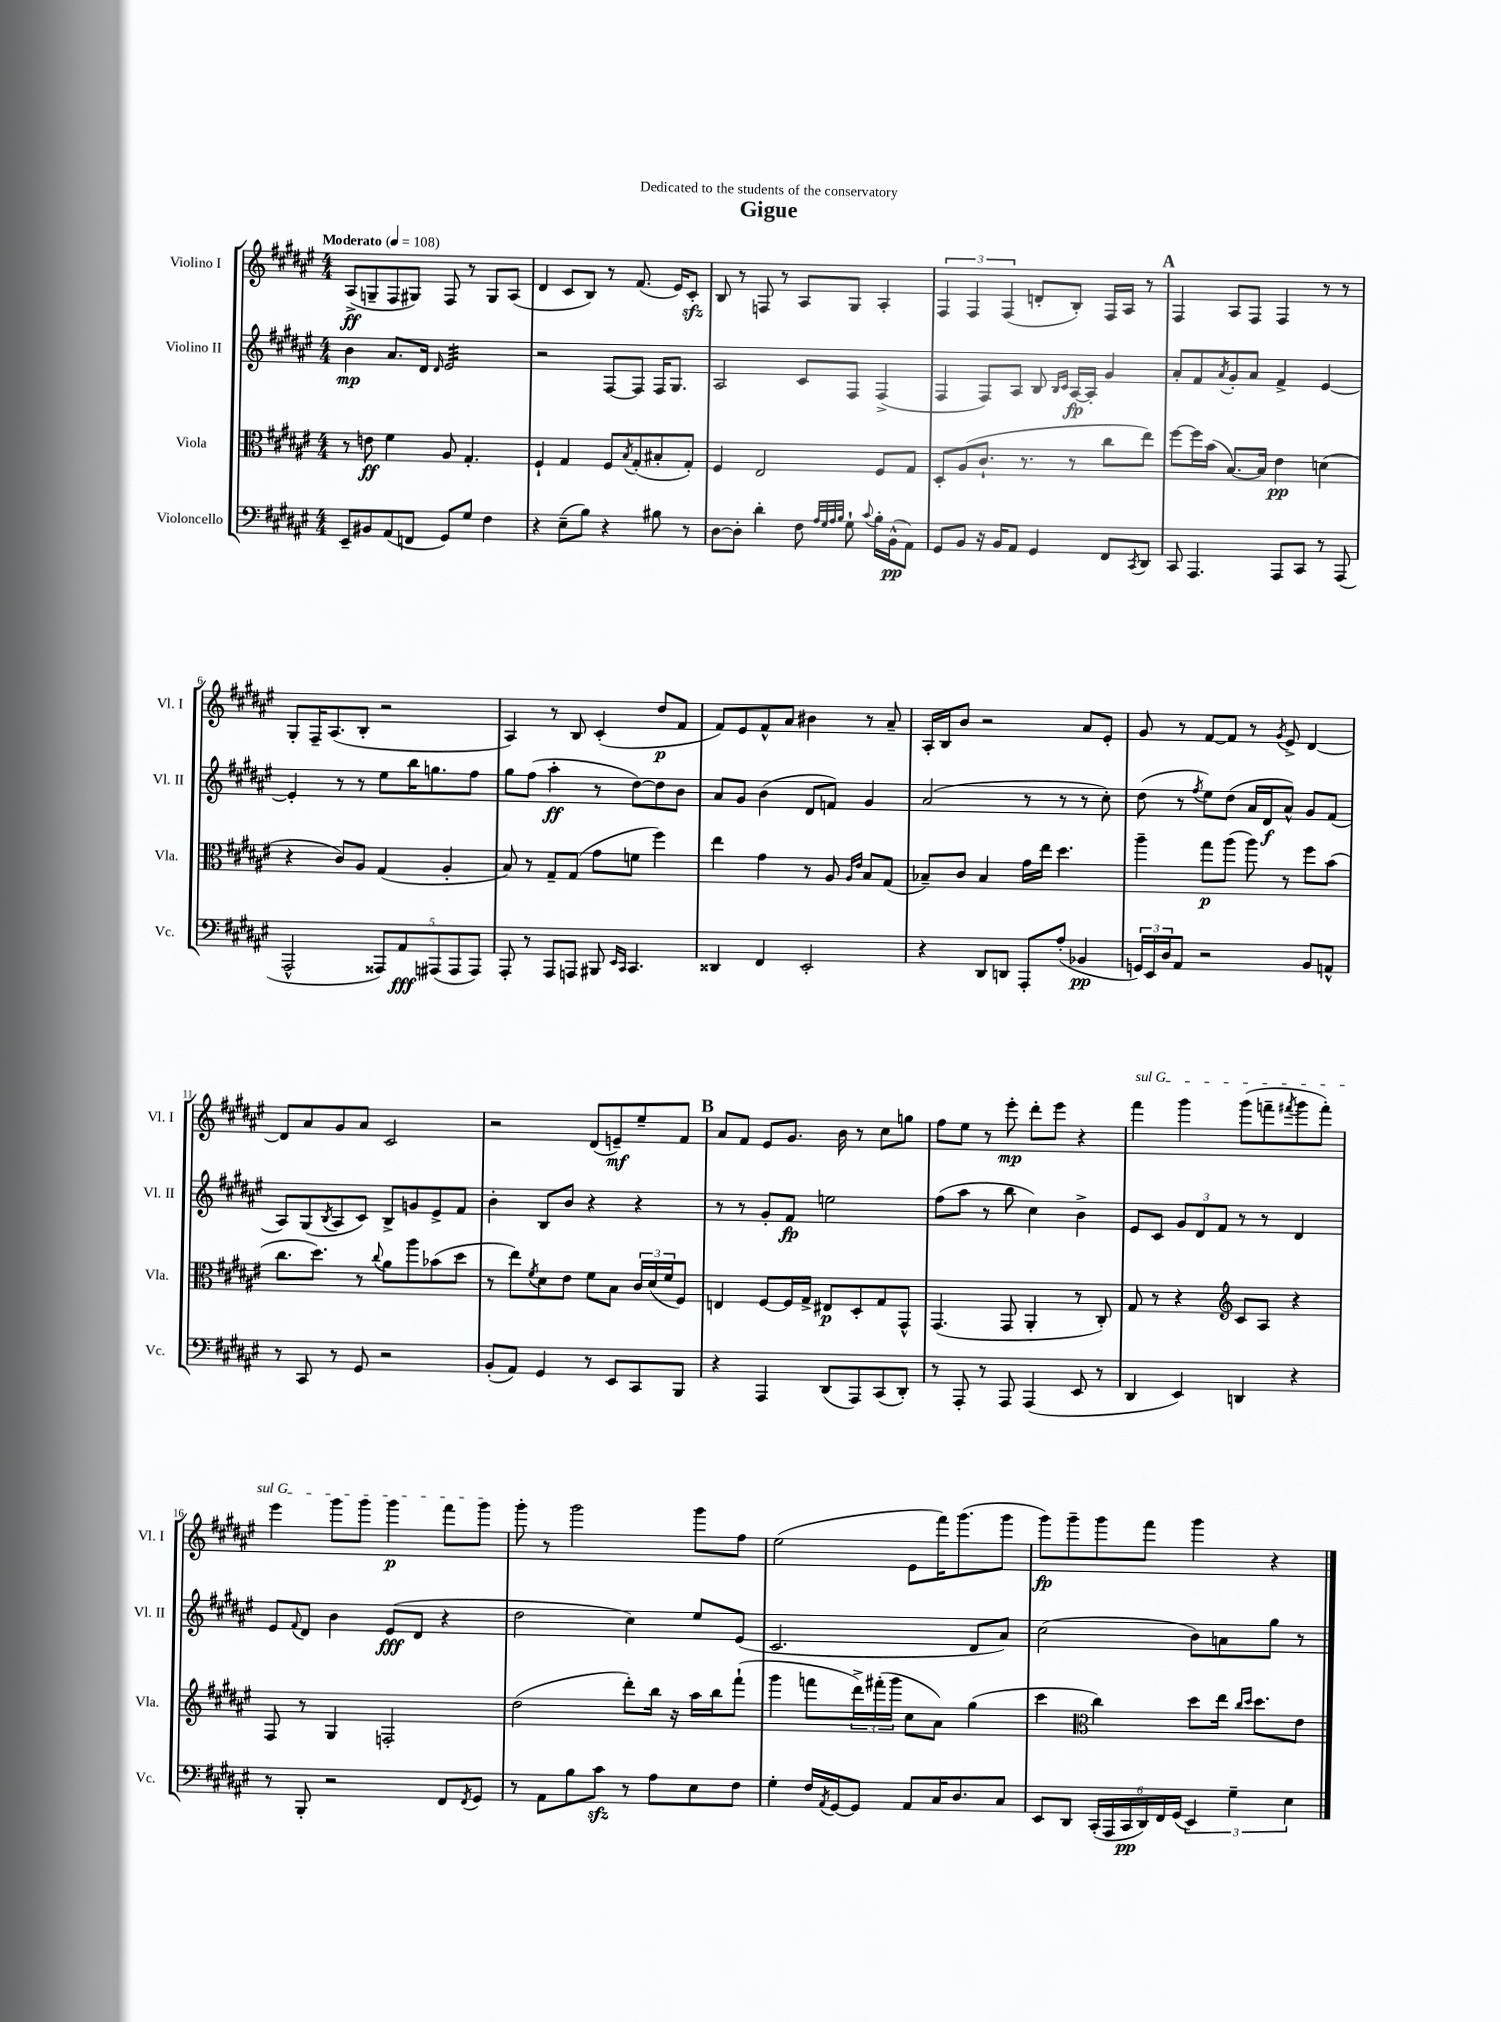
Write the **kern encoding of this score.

**kern	**kern	**kern	**kern
*staff4	*staff3	*staff2	*staff1
*clefF4	*clefC3	*clefG2	*clefG2
*k[f#c#g#d#a#e#]	*k[f#c#g#d#a#e#]	*k[f#c#g#d#a#e#]	*k[f#c#g#d#a#e#]
*M4/4	*M4/4	*M4/4	*M4/4
*MM108	*MM108	*MM108	*MM108
8EE#~	8r	4b	(8A#^
8BB#	8e	.	8G~
(8AA#	4f#	8.a#	8F#
8FF	.	.	8G#)
.	.	16d#	.
.	.	16qqd#	.
8GG#)	8A#	2e#	8F#
8G#	4.G#'	.	8r
4F#	.	.	8G#
.	.	.	(8A#
=	=	=	=
4r	4F#`	2r	4d#
(8E#~	4G#	.	8c#
8B)	.	.	8B)
4r	8F#	[8F#	8r
.	8qB	.	.
.	(8G#'	8F#]	(8.f#
8B#	8B#'	16F#	.
.	.	8.G#	16e#)
8r	8G#')	.	8c#'
=	=	=	=
[8D#	4F#	2A#	8B
8D#']	.	.	8r
4d#'	2E#	.	8F
.	.	.	8r
8F#	.	8c#	8A#
32qqA#	.	.	.
32qqG#	.	.	.
32qqA#	.	.	.
32qqB	.	.	.
8G#`	.	8F#	8G#
8qqc#	.	.	.
16B'	8F#	(4F#^	4A#'
(16BB^^	.	.	.
8AA#)	8G#	.	.
=	=	=	=
8GG#	8D#'	4F#	6F#
8BB	(8A#	.	.
.	.	.	6F#
16r	8.c#`	8F#)	.
16BB	.	.	.
.	.	.	(6F#
8AA#	.	8A#	.
.	8.r	.	.
4GG#	.	8B	8d'
.	.	16qqB	.
.	.	16qqc#	.
.	8r	[16A#	8B')
.	.	16A#']	.
8FF#	8cc#	4g#	16F#
.	.	.	16A#
8qCC#	.	.	.
8DD#	8ee#)	.	8r
=	=	=	=
8CC#	[8ff#	8a#'	4F#
4.AAA#	16ff#]	8f#	.
.	(16b	.	.
.	.	8qa#	.
.	[8.B)	8g#'	8A#
.	.	8a#	8F#
.	16B]	.	.
8AAA#	4e#	4f#^	4F#
8CC#	.	.	.
8r	(4d	[4e#	8r
(8AAA#	.	.	8r
=	=	=	=
2AAA#^^	4r	4e#']	8G#'
.	.	.	16F#~
.	.	.	(8.A#
.	8c#)	8r	.
.	8A#	8r	8B'
10AAA##)	(4G#	8ee#	2r
10AA#	.	.	.
.	.	16bb	.
.	.	8.gg	.
(10AAA#	.	.	.
.	4A#'	.	.
10AAA#	.	.	.
.	.	8ff#	.
10AAA#)	.	.	.
=	=	=	=
8AAA#'	8B)	8gg#	4A#)
8r	8r	(8ff#	.
8AAA#	8G#~	4aa#'	8r
8AAA	(8G#	.	8B
8BBB#	8g#	8r	(4c#'
16qqEE#	.	.	.
16qqCC#	.	.	.
4.CC#	8f	[8dd#)	.
.	4ff#)	8dd#]	8dd#
.	.	8b	8f#
=	=	=	=
4DD##	4ee#	8a#	8f#)
.	.	8g#	8e#
4FF#	4g#	(4b	8f#^^
.	.	.	8a#
2EE#'	8r	8d#	4b#
.	8A#	8f)	.
.	16qqA#	.	.
.	16qqe#	.	.
.	8B	4g#	8r
.	(8G#	.	8a#~
=	=	=	=
4r	8B-~)	(2a#	16A#'
.	.	.	16B
.	8c#	.	8b
8DD#	4B-	.	2r
8DD	.	.	.
8AAA#'	16g#	8r	.
.	16ee#	.	.
(8A#'	4.dd#	8r	.
4BB-	.	8r	8a#
.	.	8cc#')	8e#'
=	=	=	=
24GG)	4aa#~	(8dd#	8g#
24EE#	.	.	.
24D#	.	.	.
8AA#	.	8r	8r
.	.	8qff#	.
2r	8gg#	8ee#)	[8f#
.	(8aa#	(8dd#	8f#]
.	8aa#)	16a#	8r
.	.	16d#	.
.	.	.	8qg#
.	8r	8a#^^)	8e#^
8BB	8ff#	8g#	[4d#
8AA^^	(8b	(8f#	.
=	=	=	=
8r	8.cc#	8A#)	8d#]
8CC#	.	(8G#	8a#
.	8.dd#)	.	.
.	.	8qB	.
8r	.	8A#	8g#
8GG#	8r	8c#)	8a#
.	8qqcc#	.	.
2r	8a#	8B^	2c#
.	8aa#	8g	.
.	(8b-	8e#^	.
.	8dd#	8f#	.
=	=	=	=
(8BB'	8r	4b'	2r
8AA#)	8ee#)	.	.
.	8qf#	.	.
4GG#	8d#	8B	.
.	8e#	8b	.
8r	8f#	4r	(8d#
8EE#	8B	.	8e~)
8CC#	24c#	4r	8ee#~
.	(24d#	.	.
.	24f#	.	.
8BBB	8F#)	.	8f#
=	=	=	=
4r	4E	8r	8a#
.	.	8r	8f#
4AAA#	[8F#	8g#'	8e#
.	16F#]	8f#	8.g#
.	16G#^	.	.
(8DD#	8E#	2ee	.
.	.	.	16b
8AAA#)	8D#'	.	8r
(8CC#	8G#	.	8cc#
8DD#')	8GG#^^	.	8gg
=	=	=	=
8r	(4.GG#	(8ff#	8ff#
8AAA#'	.	8aa#	8ee#
8r	.	8r	8r
8AAA#	8GG#	8bb	8eee#'
(4AAA#	4AA#'	4cc#)	8ddd#'
.	.	.	8eee#
8EE#	8r	4b^	4r
8r	8C#')	.	.
=	=	=	=
4DD#	8G#	8e#	4fff#
.	8r	8c#	.
4EE#)	4r	12g#	4ggg#
.	.	12d#	.
.	.	12f#	.
*	*clefG2	*	*
4DD	8c#	8r	(8ggg#
.	8A#	8r	8fff~
.	.	.	8qfff#
4r	4r	4d#	8ggg#
.	.	.	8fff#')
=	=	=	=
8r	8F#	8e#	4eee#
.	.	8qqf#	.
8BBB'	8r	8d#	.
2r	4G#	4b	8ggg#
.	.	.	8ggg#
.	2F'	(8e#	4ggg#
.	.	8d#	.
8FF#	.	4r	8fff#
8qFF#	.	.	.
8GG#	.	.	8ggg#
=	=	=	=
8r	(2dd#	2dd#	8ggg#'
8AA#	.	.	8r
8B	.	.	2ggg#
8c#	.	.	.
8r	8ddd#')	4cc#)	.
8A#	16bb	.	.
.	16r	.	.
8E#	16aa#	8ee#	8ggg#
.	16bb	.	.
8F#	(8fff#`	(8e#	8ff#
=	=	=	=
4G#'	4ggg#	2.c#	(2ee#
16F#	8fff	.	.
8qAA#	.	.	.
[16GG#	.	.	.
8GG#]	24ddd#^)	.	.
.	(24fff#'	.	.
.	24ggg#	.	.
8AA#	8cc#	.	8e#
16C#	8a#)	.	16fff#)
8.D#	.	.	(8.ggg#
.	(4gg#	8d#	.
8C#	.	8a#)	8ggg#
=	=	=	=
8EE#	4ccc#	(2cc#	8ggg#)
8DD#	.	.	8ggg#~
*	*clefC3	*	*
(24CC#'	4cc#)	.	8ggg#
24AAA#	.	.	.
24CC#	.	.	.
24DD#)	.	.	8fff#
24FF#	.	.	.
(24GG#	.	.	.
6EE#)	8dd#	8b)	4ggg#
.	16ee#	8a	.
6G#~	.	.	.
.	16qqcc#	.	.
.	16qqdd#	.	.
.	8.dd#	.	.
.	.	8gg#	4r
6E#	.	.	.
.	8e#	8r	.
==	==	==	==
*-	*-	*-	*-
